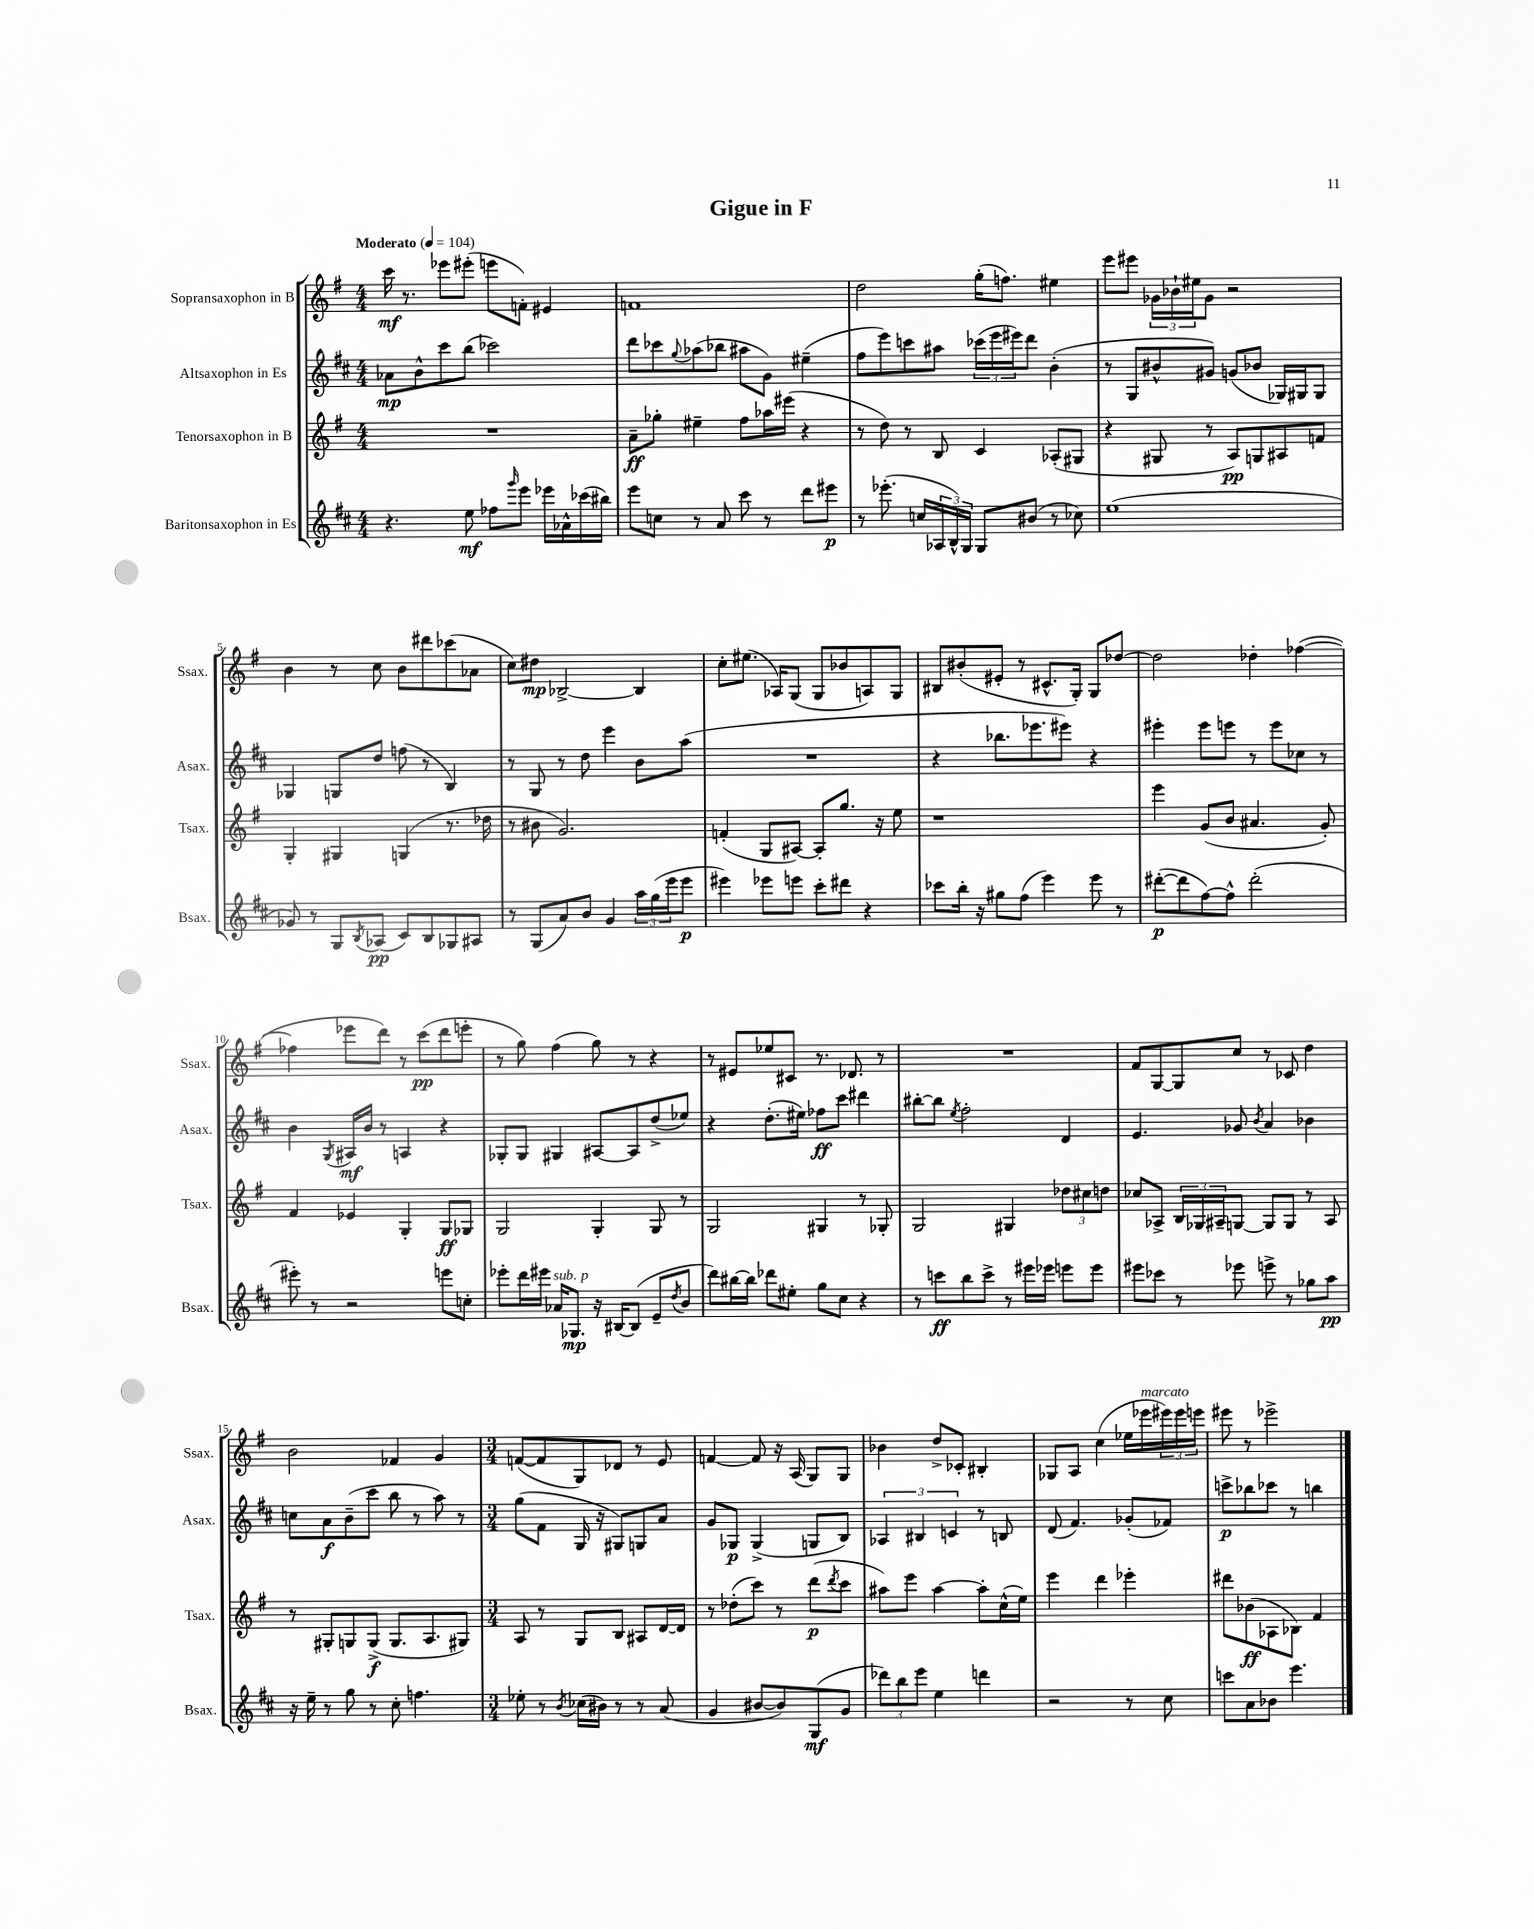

**kern	**kern	**kern	**kern
*staff4	*staff3	*staff2	*staff1
*clefG2	*clefG2	*clefG2	*clefG2
*k[f#c#]	*k[f#]	*k[f#c#]	*k[f#]
*M4/4	*M4/4	*M4/4	*M4/4
*MM104	*MM104	*MM104	*MM104
4.r	1r	8a-	16ccc
.	.	.	8.r
.	.	8b^^	.
.	.	8ccc#	8eee-
8ee	.	(8bb	(8eee#'
8ff-	.	2ccc-)	8eee
16qqggg	.	.	.
8eee	.	.	8f')
16eee-	.	.	4e#
16a-^^	.	.	.
(16ccc-	.	.	.
16bb#)	.	.	.
=	=	=	=
8eee	8a~	8ddd	1f
8cc	8gg-'	8ccc-	.
.	.	8qqgg	.
8r	4ee#~	(8aa-	.
8a	.	8bb-	.
8ccc#	8ff#	8aa#	.
8r	16aa-	8g)	.
.	(16eee#	.	.
8ddd	4r	(4ee#~	.
8eee#	.	.	.
=	=	=	=
8r	8r	8ff#	2dd
(8.eee-'	8dd)	8eee)	.
.	8r	8ccc	.
16cc	.	.	.
24A-	8B	8aa#	.
24B^^)	.	.	.
24G	.	.	.
8G	4c	(24ccc-	(16gg'
.	.	24eee	.
.	.	.	8.ff)
.	.	24eee#)	.
(8b#	.	8ddd	.
8r	(8A-'	(4b'	4ee#
8cc-)	8G#	.	.
=	=	=	=
(1ee	4r	8r	8eee
.	.	8G	8eee#
.	8G#	8b#^^	24g-
.	.	.	24b-`
.	.	.	24ee#
.	8r	8g#)	8g-
.	8A)	(8g	2r
.	8G	8b-	.
.	8A#	16G-)	.
.	.	16G#	.
.	8f	8G#	.
=	=	=	=
8g-)	4G'	4G-	4b
8r	.	.	.
8G	4G#	8G	8r
8qB	.	.	.
(8A-	.	8dd	8cc
8c#)	(4G	(8ff	8b
8B	.	8r	8ddd#
8G-	8.r	4B)	(8ccc-
8A#	.	.	8a-
.	16dd-	.	.
=	=	=	=
8r	8r	8r	8cc)
(8G	8b#	8G	8dd#
8a)	2.g)	8r	[2B-^
8b	.	8dd	.
4g	.	4eee	.
24aa	.	8b	4B-]
(24gg	.	.	.
24eee	.	.	.
8eee	.	(8aa	.
=	=	=	=
4eee#)	(4f'	1r	8cc'
.	.	.	(8.ee#
8eee-	8G	.	.
.	.	.	16A-)
8eee	[8A#)	.	(8G
8ccc#'	8A#']	.	8G
8ddd#	8.gg	.	8b-
4r	.	.	8A)
.	16r	.	.
.	8ee	.	8G
=	=	=	=
8ccc-	1r	4r	8B#
16bb'	.	.	(8b#'
16r	.	.	.
8gg#	.	8.bb-	8e#'
(8ff#	.	.	8r
.	.	8.eee-	.
4eee)	.	.	8.c#^^
.	.	8eee#)	.
.	.	.	16G')
8eee	.	4r	8G
8r	.	.	[8dd-
=	=	=	=
([8ddd#'	4eee	4eee#'	2dd-]
8ddd#]	.	.	.
[8ff#)	(8g	8eee#	.
8ff#^^]	8b	8eee	.
(2ddd#'	4.a#	8r	4dd-'
.	.	8eee	.
.	.	8cc-	([4ff-
.	8g')	8r	.
=	=	=	=
8eee#')	4f#	4b	4ff-]
8r	.	.	.
.	.	8qG	.
2r	4e-	16A#	8eee-
.	.	16b	.
.	.	8r	8ddd)
.	4G'	4A	8r
.	.	.	(8ccc
8eee	8G	4r	8ddd
8cc'	8G-	.	8eee'
=	=	=	=
8eee-'	2G	8G-'	8r
16ddd	.	8G-	8gg)
16eee#	.	.	.
16a-	.	4G#	(4ff#
8.G-	.	.	.
16r	4G'	[8A#	8gg)
[16B#	.	.	.
(8B#]	.	8A#]	8r
8e~	8G	(8dd^	4r
8qdd	.	.	.
8b	8r	8ee-)	.
=	=	=	=
8ddd)	2G	4r	8r
[16bb#	.	.	8e#
16bb#]	.	.	.
8ddd-	.	(8.dd'	8ee-
8ee#'	.	.	8c#
.	.	16ee#)	.
8gg	4G#	8ff-	8.r
8cc#	.	8ccc#	.
.	.	.	8.d-
4r	8r	4ddd#	.
.	8G-'	.	8r
=	=	=	=
8r	2G	[8bb#'	1r
8ccc	.	8bb#]	.
.	.	8qee	.
8bb	.	2ff#'	.
8ccc^	.	.	.
8r	4G#	.	.
16eee#	.	.	.
16eee-	.	.	.
8eee	12dd-	4d	.
.	12cc#	.	.
8eee	.	.	.
.	12dd	.	.
=	=	=	=
8eee#	8cc-	4.e	8f#
8ccc-	8A-^	.	[8G
8r	24B	.	8G]
.	24G-	.	.
.	24A#~	.	.
8eee-	[8G	8g-	8cc
.	.	8qb	.
8eee^	8G]	4a	8r
8r	8G	.	8c-
8gg-	8r	4b-	4dd
8aa	8A#	.	.
=	=	=	=
16r	8r	8cc	2b
16ee~	.	.	.
8r	8G#'	8a	.
8gg	8G	(8b~	.
8r	(8G^	8ccc#	.
8cc#'	8.G	8bb	4f-
4.ff	.	8r	.
.	8.A	.	.
.	.	8aa)	4g
.	8G#)	8r	.
=	=	=	=
*M3/4	*M3/4	*M3/4	*M3/4
8ee-'	8A	(8gg	([8f
8r	8r	8f#	8f]
8qb	.	.	.
(16cc-	8G	16G	8G)
16b#)	.	16r	.
8r	8B	8G#)	8d-
8r	8A#	8G	8r
(8a	[16d	8a	8e
.	16d]	.	.
=	=	=	=
4g	8r	8g	[4f
.	(8dd-'	8G-	.
[8b#	8ccc)	(4G-^	8f]
8b#])	8r	.	16r
.	.	.	(16A
(8G	(8ddd	8G	8G)
.	8qddd	.	.
8g	8ccc	8B)	8G
=	=	=	=
12ddd-)	8aa#)	6A-	4b-
12bb	.	.	.
.	8eee	.	.
12eee	.	6B#	.
4ee	[4aa#	.	8dd^
.	.	6c	.
.	.	.	8c-'
4ddd	8aa#']	8r	4B#'
.	(16cc^^	8B	.
.	16ee)	.	.
=	=	=	=
2r	4eee	(8d	8G-
.	.	4.f#)	8A
.	4ddd	.	(4cc
8r	4eee-'	(8g-'	16ee-
.	.	.	16eee-
8cc#	.	8f-)	24eee#)
.	.	.	24eee#
.	.	.	24eee
=	=	=	=
8ccc	8ddd#	8ccc^	8eee#
8a	(8b-	8bb-	8r
8b-	8A-	8ccc-	2eee-^
4.eee	8B-)	8r	.
.	4f#	4bb	.
==	==	==	==
*-	*-	*-	*-
